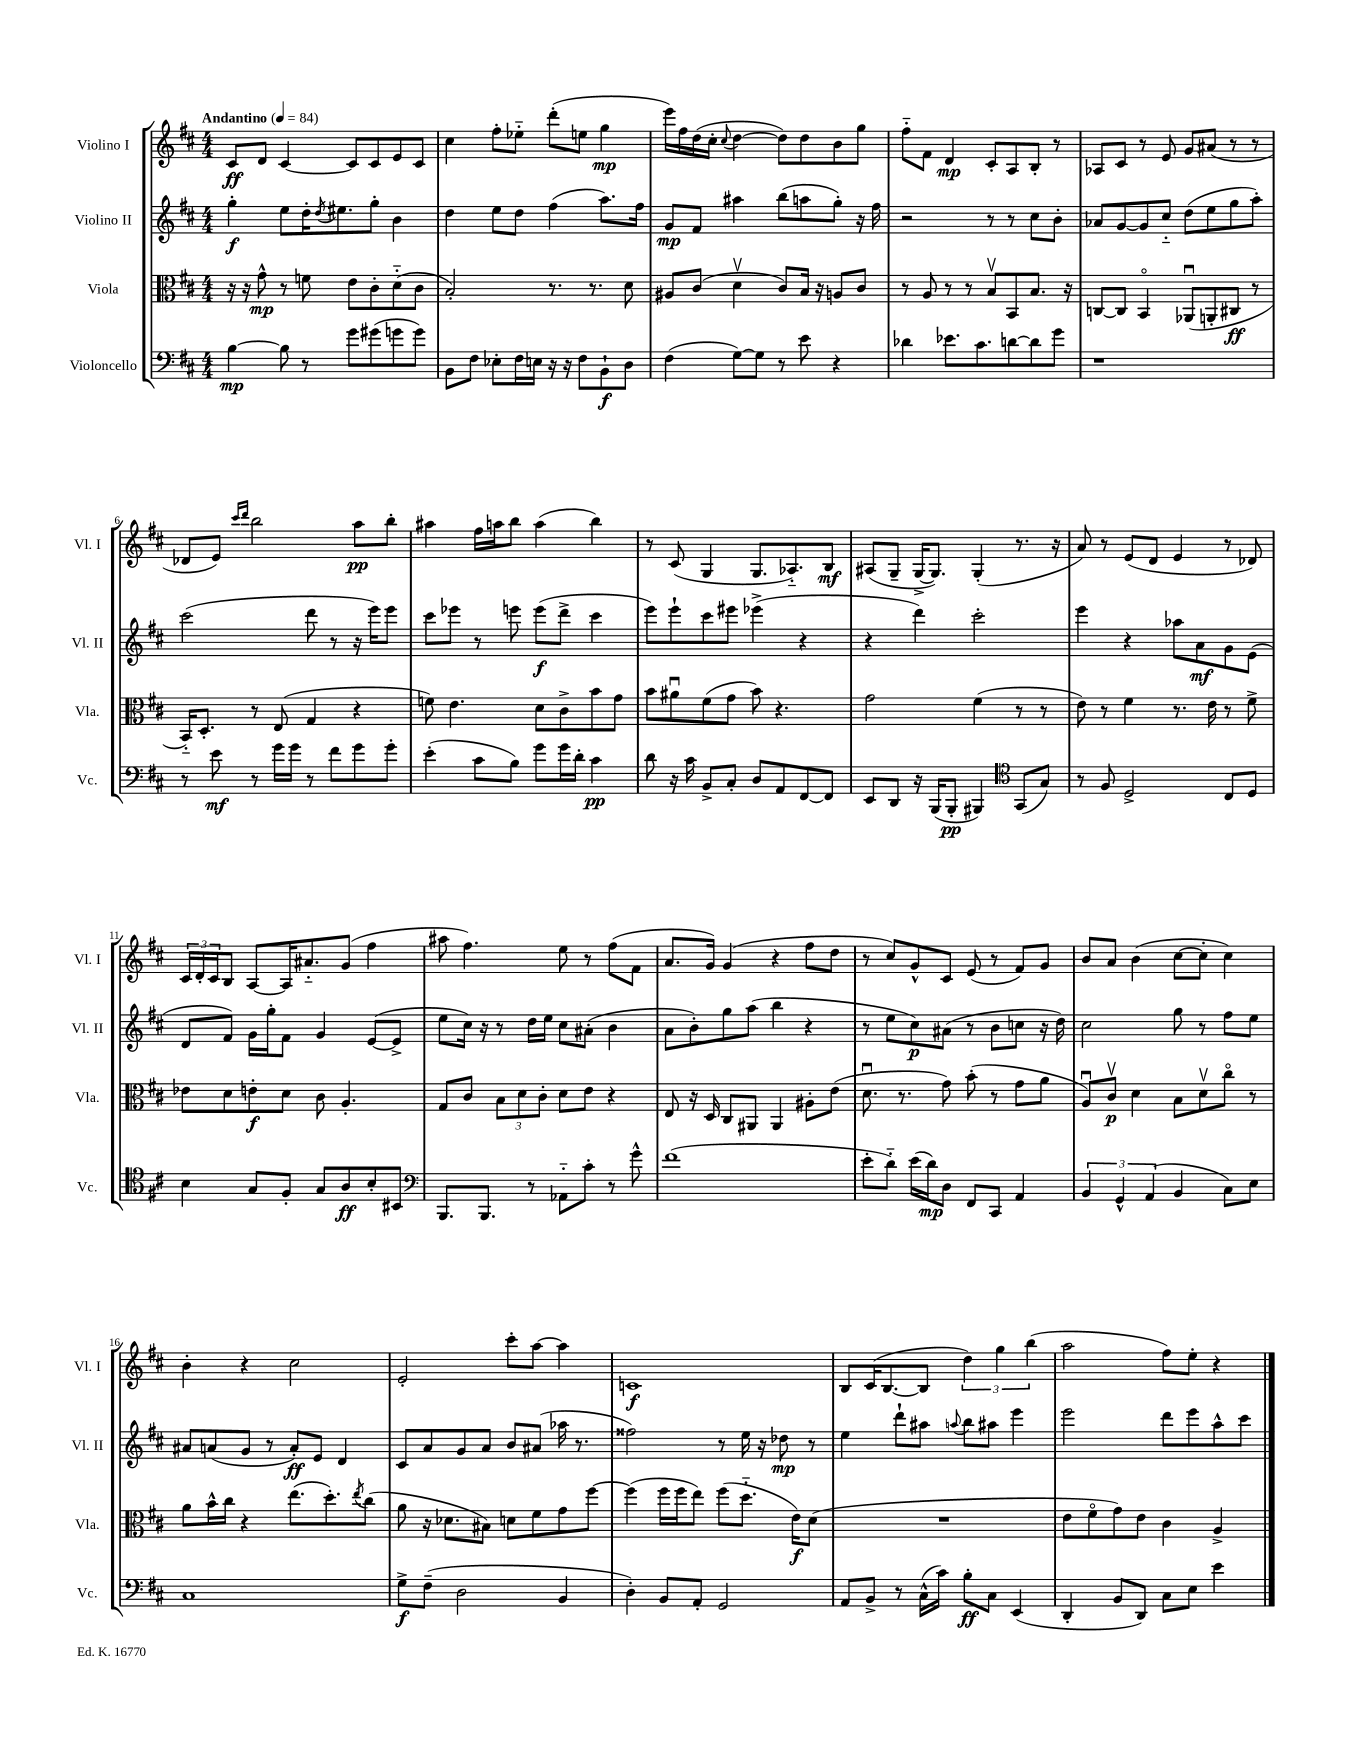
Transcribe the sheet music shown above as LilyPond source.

<<
\new StaffGroup <<
\new Staff = "s0" \with { instrumentName = "Violino I" shortInstrumentName = "Vl. I" } {
    \clef treble \key d \major \numericTimeSignature \time 4/4 \tempo "Andantino" 4 = 84
    cis'8\ff d'8 cis'4~ cis'8 cis'8 e'8 cis'8 |
    cis''4 fis''8-. ees''8-_ d'''8-.( e''8 g''4\mp |
    e'''16) fis''16 d''16( cis''16-. \appoggiatura { cis''8 } d''4~ d''8) d''8 b'8 g''8 |
    fis''8-_ fis'8 d'4\mp cis'8-. a8 b8-. r8 |
    aes8 cis'8 r8 e'8 g'8 ais'8( r8 r8 |
    des'8 e'8) \grace { cis'''16 d'''16 } b''2 a''8\pp b''8-. |
    ais''4 fis''16 a''16 b''8 a''4( b''4) |
    r8 cis'8( g4 g8. aes8.-_) b8\mf |
    ais8( g8-- g16~-> g8.) g4-.( r8. r16 |
    a'8) r8 e'8( d'8 e'4 r8 des'8) |
    \tuplet 3/2 { cis'16 d'16-. cis'16 } b8 a8~ a16 ais'8.-_ g'8( fis''4 |
    ais''8 fis''4.) e''8 r8 fis''8( fis'8 |
    a'8. g'16) g'4( r4 fis''8 d''8 |
    r8 cis''8) g'8-^ cis'8 e'8( r8 fis'8) g'8 |
    b'8 a'8 b'4( cis''8~ cis''8-. cis''4) |
    b'4-. r4 cis''2 |
    e'2-. cis'''8-. a''8~ a''4 |
    c'1\f |
    b8 cis'16( b8.~ b8 \tuplet 3/2 { d''4) g''4 b''4( } |
    a''2 fis''8) e''8-. r4 \bar "|." |
}
\new Staff = "s1" \with { instrumentName = "Violino II" shortInstrumentName = "Vl. II" } {
    \clef treble \key d \major \numericTimeSignature \time 4/4
    g''4-.\f e''8 d''16-. \acciaccatura { d''8 } eis''8. g''8-. b'4 |
    d''4 e''8 d''8 fis''4( a''8.) fis''16 |
    g'8\mp fis'8 ais''4 b''8( a''8 g''8-.) r16 fis''16 |
    r2 r8 r8 cis''8 b'8-. |
    aes'8 g'8~ g'8 cis''8-_ d''8( e''8 g''8 a''8-.) |
    cis'''2( d'''8 r8 r16 e'''16) e'''8 |
    cis'''8 ees'''8 r8 e'''8 e'''8\f( d'''8-> cis'''4 |
    e'''8) e'''8-! cis'''8 eis'''8 ees'''4->( r4 |
    r4 d'''4) cis'''2-. |
    e'''4 r4 aes''8 a'8\mf g'8 e'8( |
    d'8 fis'8) g'16 g''16-. fis'8 g'4 e'8~( e'8-> |
    e''8 cis''16) r16 r8 d''16 e''16 cis''8 ais'8-.( b'4 |
    a'8 b'8-.) g''8 a''8( b''4 r4 |
    r8 e''8 cis''8\p) ais'8( r8 b'8 c''8 r16 d''16) |
    cis''2 g''8 r8 fis''8 e''8 |
    ais'8 a'8( g'8 r8 a'8-.\ff) e'8 d'4 |
    cis'8 a'8 g'8 a'8 b'8 ais'8( aes''16 r8. |
    fisis''2) r8 e''16 r16 des''8\mp r8 |
    e''4 d'''8-! ais''8 \appoggiatura { a''8 } b''8 ais''8 e'''4 |
    e'''2 d'''8 e'''8 a''8-^ cis'''8 \bar "|." |
}
\new Staff = "s2" \with { instrumentName = "Viola" shortInstrumentName = "Vla." } {
    \clef alto \key d \major \numericTimeSignature \time 4/4
    r16 r16 g'8-^\mp r8 f'8 e'8 cis'8-. d'8-_( cis'8 |
    b2-.) r8. r8. d'8 |
    ais8 cis'8( d'4\upbow cis'8) b16 r16 a8 cis'8 |
    r8 a8 r8 r8 b8\upbow b,8 b8. r16 |
    c8~ c8 b,4\flageolet aes,8\downbow( a,8-. cis8\ff r8 |
    b,16-_) d8.-. r8 e8( g4 r4 |
    f'8) e'4. d'8 cis'8-> b'8 g'8 |
    b'8 ais'8\downbow fis'8( g'8 b'8) r4. |
    g'2 fis'4( r8 r8 |
    e'8) r8 fis'4 r8. e'16 r8 fis'8-> |
    ees'8 d'8 e'8-.\f d'8 cis'8 a4.-. |
    g8 cis'8 \tuplet 3/2 { b8 d'8 cis'8-. } d'8 e'8 r4 |
    e8 r16 d16 cis8 ais,8 ais,4 ais8-. e'8( |
    d'8.\downbow r8. g'8) b'8-.( r8 g'8 a'8 |
    a8\downbow) cis'8\upbow\p d'4 b8 d'8\upbow cis''8\flageolet r8 |
    a'8 b'16-^ cis''16 r4 e''8.( d''8.-.) \acciaccatura { e''8 } cis''8( |
    a'8 r16 des'8. bis8) d'8 fis'8 g'8 fis''8~ |
    fis''4( fis''16 fis''16 e''8) fis''8( d''8.-_ e'16\f) d'8( |
    R1 |
    e'8 fis'8\flageolet g'8) e'8 cis'4 a4-> \bar "|." |
}
\new Staff = "s3" \with { instrumentName = "Violoncello" shortInstrumentName = "Vc." } {
    \clef bass \key d \major \numericTimeSignature \time 4/4
    b4~\mp b8 r8 g'8 gis'8( g'8 g'8) |
    b,8 fis8 ees8-. fis16 e16 r16 r16 fis8 b,8-!\f d8 |
    fis4( g8~) g8 r8 e'8 r4 |
    des'4 ees'8. cis'8. d'8~ d'8 g'8 |
    r1 |
    r8 e'8\mf r8 g'16 g'16 r8 fis'8 g'8 g'8-. |
    e'4-.( cis'8 b8) g'8 g'16 d'16-. cis'4\pp |
    d'8 r16 cis'16 b,8-> cis8-. d8 a,8 fis,8~ fis,8 |
    e,8 d,8 r16 b,,16( b,,8-.\pp bis,,4) \clef tenor g,8( g8) |
    r8 fis8 d2-> cis8 d8 |
    b4 g8 fis8-. g8 a8\ff b8-. bis,8 |
    \clef bass b,,8. b,,8. r8 aes,8-_ cis'8-. r8 g'8-^ |
    fis'1( |
    e'8-. d'8-_) e'16( d'16\mp) d8 fis,8 cis,8 a,4 |
    \tuplet 3/2 { b,4 g,4-^ a,4( } b,4 cis8) e8 |
    cis1 |
    g8->\f fis8--( d2 b,4 |
    d4-.) b,8 a,8-. g,2 |
    a,8 b,8-> r8 cis16-^( cis'16) b8-.\ff cis8 e,4( |
    d,4-. b,8 d,8) cis8 e8 e'4 \bar "|." |
}
>>
>>
